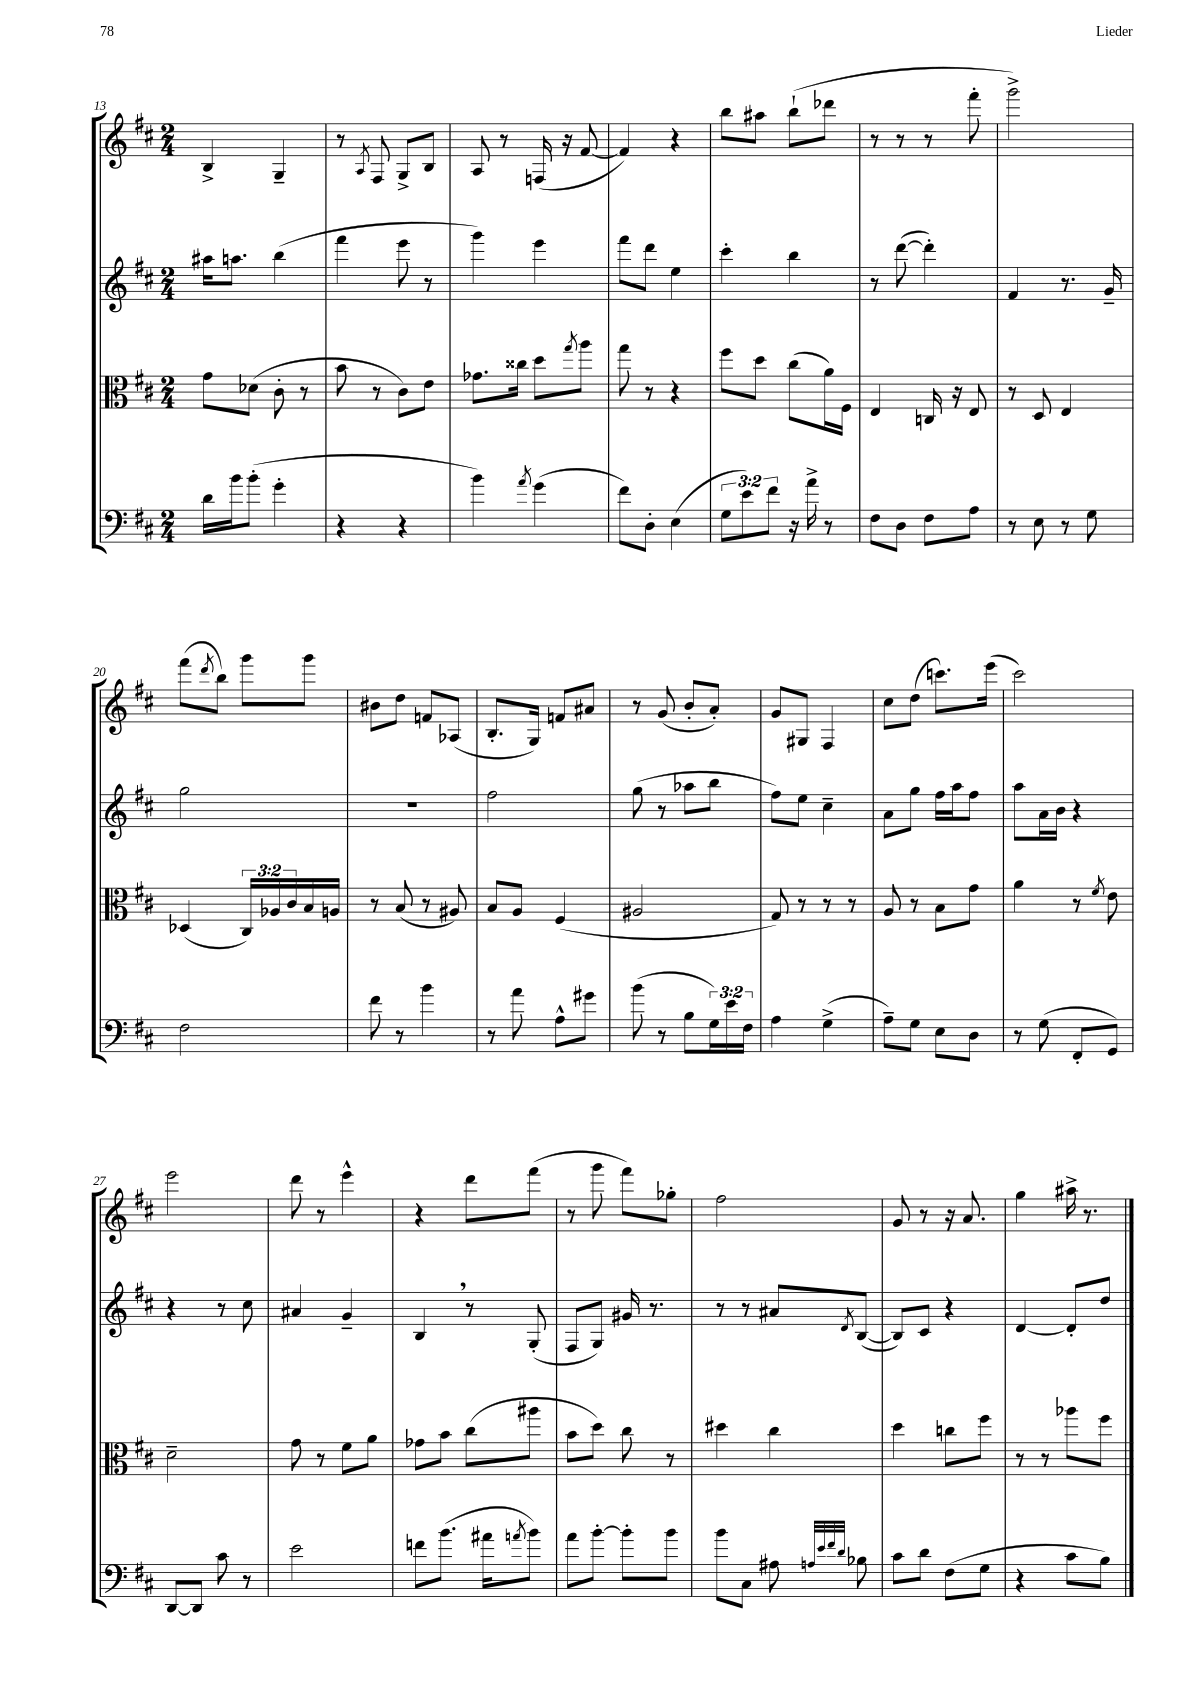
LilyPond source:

<<
\new StaffGroup <<
\new Staff = "s0" {
    \clef treble \key d \major \numericTimeSignature \time 2/4
    b4-> g4-- |
    r8 \acciaccatura { a8 } fis8 g8-> b8 |
    a8 r8 f16( r16 fis'8~ |
    fis'4) r4 |
    b''8 ais''8 b''8-!( des'''8 |
    r8 r8 r8 fis'''8-. |
    g'''2->) |
    fis'''8( \acciaccatura { d'''8 } b''8) g'''8 g'''8 |
    bis'8 d''8 f'8 aes8( |
    b8.-. g16) f'8 ais'8 |
    r8 g'8( b'8-. a'8-.) |
    g'8 gis8 fis4 |
    cis''8 d''8( c'''8.) e'''16( |
    cis'''2) |
    e'''2 |
    d'''8 r8 e'''4-^ |
    r4 d'''8 fis'''8( |
    r8 g'''8 fis'''8) ges''8-. |
    fis''2 |
    g'8 r8 r16 a'8. |
    g''4 ais''16-> r8. \bar "|." |
}
\new Staff = "s1" {
    \clef treble \key d \major \numericTimeSignature \time 2/4
    ais''16 a''8. b''4( |
    fis'''4 e'''8 r8 |
    g'''4) e'''4 |
    fis'''8 d'''8 e''4 |
    cis'''4-. b''4 |
    r8 d'''8~( d'''4-.) |
    fis'4 r8. g'16-- |
    g''2 |
    R2 |
    fis''2 |
    g''8( r8 aes''8 b''8 |
    fis''8) e''8 cis''4-- |
    a'8 g''8 fis''16 a''16 fis''8 |
    a''8 a'16 b'16 r4 |
    r4 r8 cis''8 |
    ais'4 g'4-- |
    b4 \breathe r8 g8-.( |
    fis8 g8) gis'16 r8. |
    r8 r8 ais'8 \acciaccatura { d'8 } b8~( |
    b8) cis'8 r4 |
    d'4~ d'8-. d''8 \bar "|." |
}
\new Staff = "s2" {
    \clef alto \key d \major \numericTimeSignature \time 2/4 \override Staff.TupletNumber.text = #tuplet-number::calc-fraction-text
    g'8 des'8( cis'8-. r8 |
    b'8 r8 cis'8) e'8 |
    ges'8. cisis''16 d''8 \acciaccatura { g''8 } a''8 |
    g''8 r8 r4 |
    fis''8 d''8 cis''8( a'16) fis16 |
    e4 c16 r16 e8 |
    r8 d8 e4 |
    des4( \tuplet 3/2 { cis16) aes16 cis'16 } b16 a16 |
    r8 b8( r8 ais8) |
    b8 a8 fis4( |
    ais2 |
    g8) r8 r8 r8 |
    a8 r8 b8 g'8 |
    a'4 r8 \acciaccatura { fis'8 } e'8 |
    d'2-- |
    g'8 r8 fis'8 a'8 |
    ges'8 b'8 cis''8( ais''8 |
    b'8 d''8) cis''8 r8 |
    dis''4 cis''4 |
    d''4 c''8 fis''8 |
    r8 r8 aes''8 fis''8 \bar "|." |
}
\new Staff = "s3" {
    \clef bass \key d \major \numericTimeSignature \time 2/4 \override Staff.TupletNumber.text = #tuplet-number::calc-fraction-text
    d'16 b'16 b'8-.( g'4-. |
    r4 r4 |
    b'4) \acciaccatura { a'8 } g'4( |
    fis'8) d8-. e4( |
    \tuplet 3/2 { g8 e'8) fis'8 } r16 a'16-> r8 |
    fis8 d8 fis8 a8 |
    r8 e8 r8 g8 |
    fis2 |
    fis'8 r8 b'4 |
    r8 a'8 a8-^ gis'8 |
    b'8( r8 b8 \tuplet 3/2 { g16) e'16 fis16 } |
    a4 g4->( |
    a8--) g8 e8 d8 |
    r8 g8( fis,8-. g,8) |
    d,8~ d,8 cis'8 r8 |
    e'2 |
    f'8 b'8.( ais'16 \acciaccatura { a'8 } b'8) |
    a'8 b'8~-. b'8-. b'8 |
    b'8 cis8 ais8 \grace { a32 e'32 fis'32 d'32 } bes8 |
    cis'8 d'8 fis8( g8 |
    r4 cis'8 b8) \bar "|." |
}
>>
>>
\layout { \context { \Score currentBarNumber = #13 } }
